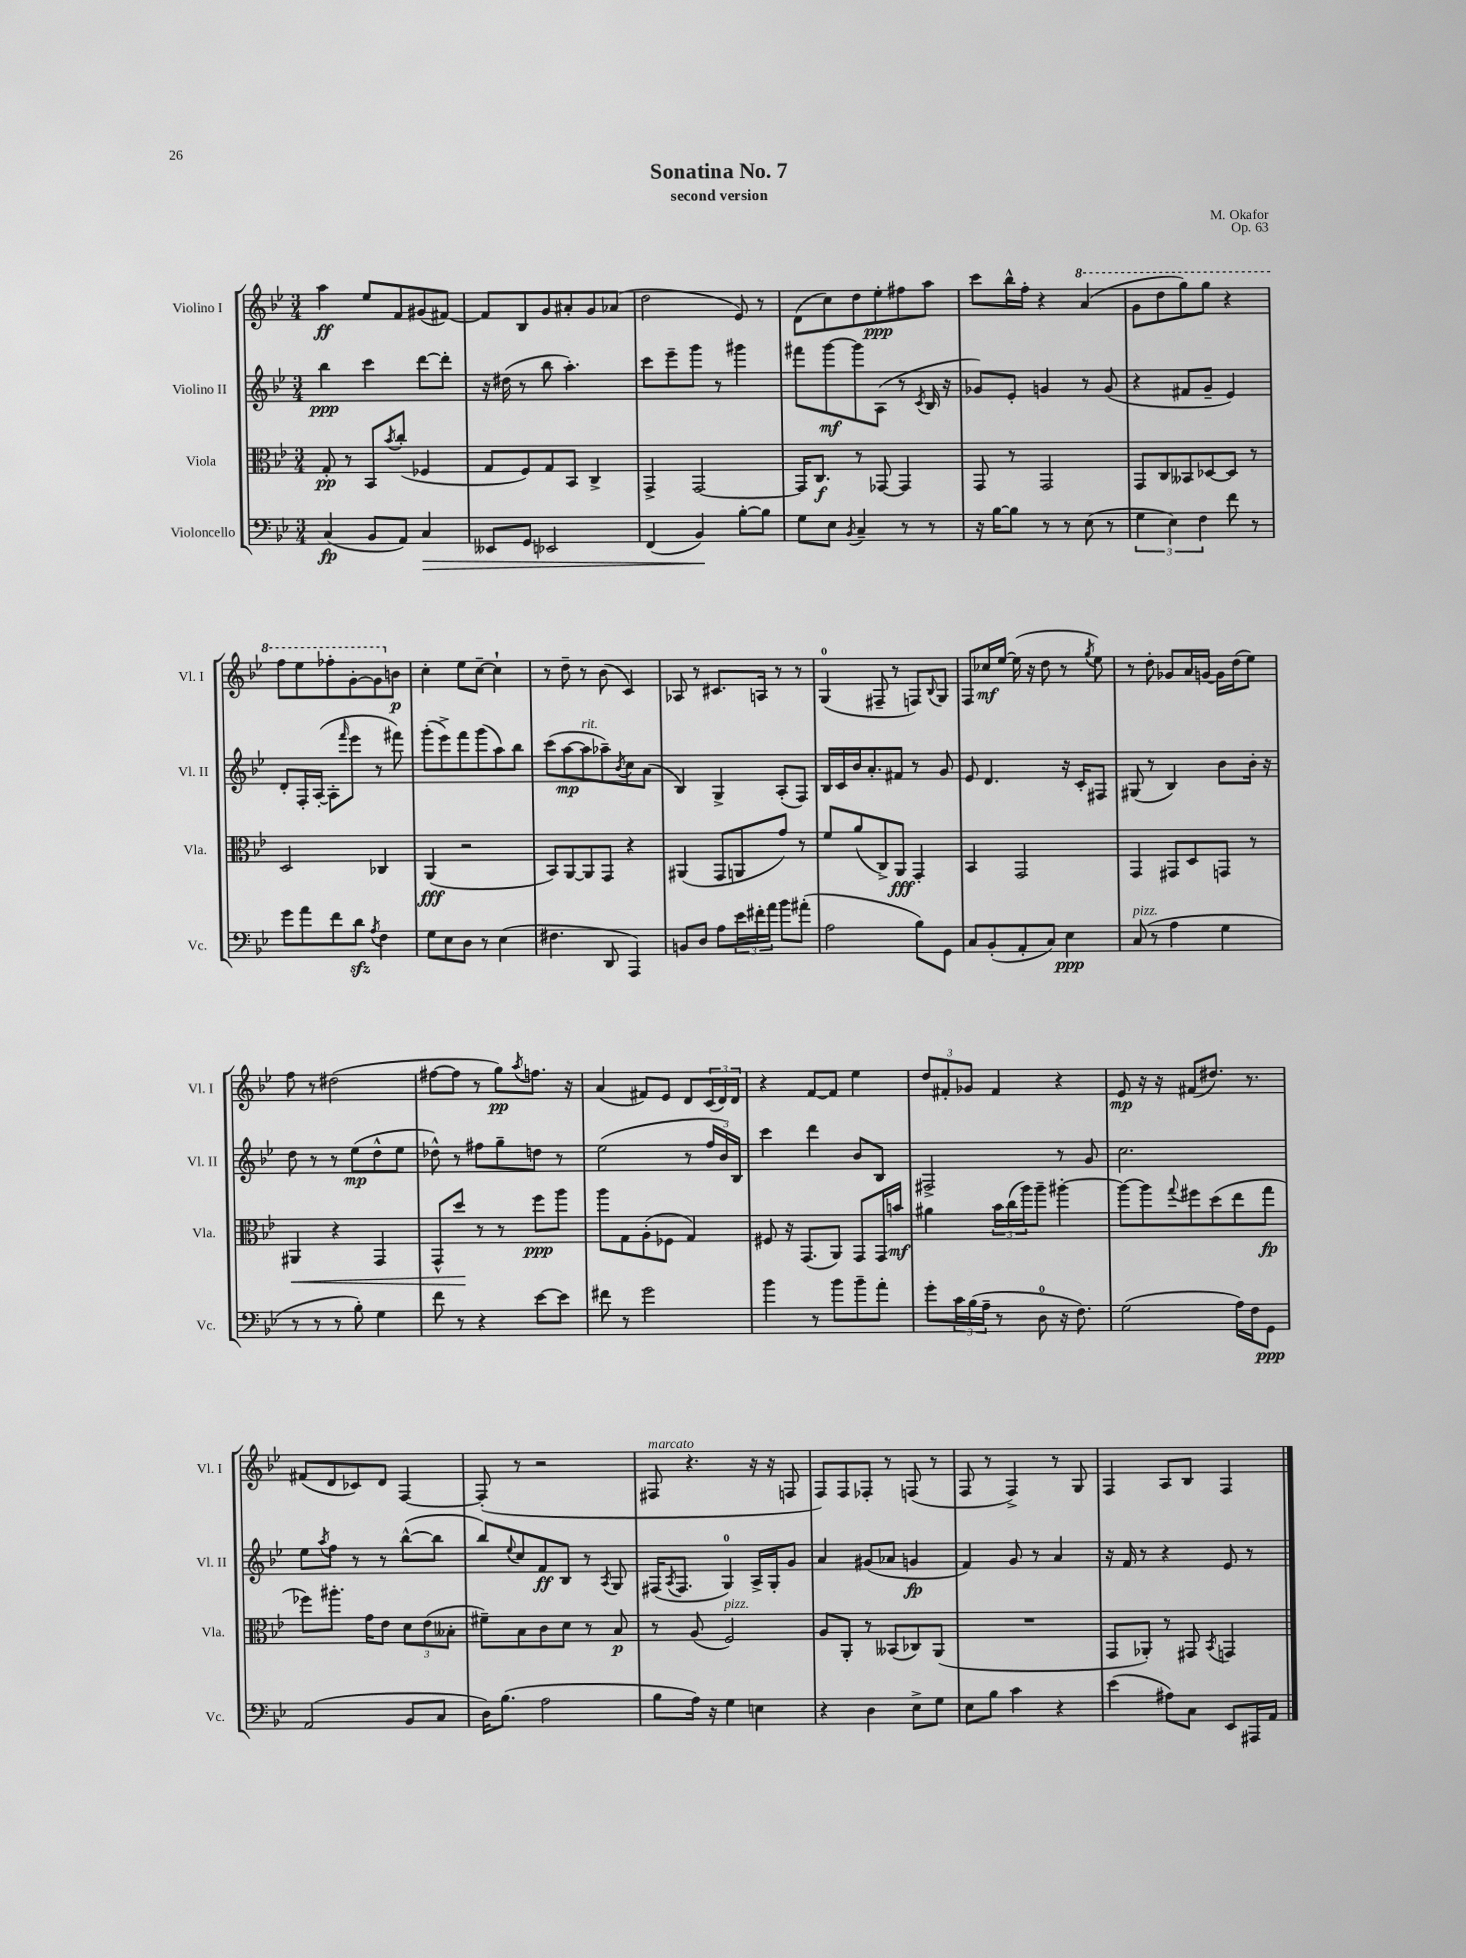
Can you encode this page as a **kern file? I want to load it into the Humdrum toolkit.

**kern	**kern	**kern	**kern
*staff4	*staff3	*staff2	*staff1
*clefF4	*clefC3	*clefG2	*clefG2
*k[b-e-]	*k[b-e-]	*k[b-e-]	*k[b-e-]
*M3/4	*M3/4	*M3/4	*M3/4
(4C	8G'	4bb-	4aa
.	8r	.	.
8BB-	8BB-	4ccc	8ee-
.	8qb-	.	.
8AA)	(8cc'	.	8f
4C	4F-	[8ddd	(8g#
.	.	8ddd']	[8f#)
=	=	=	=
8EE--	8G	16r	8f#]
.	.	(16dd#	.
8GG	8F)	8r	8B-
2EE-	8G	8bb-	8g
.	8BB-	4.aa')	8a#'
.	4C^	.	8g
.	.	.	(8a-
=	=	=	=
(4FF	4GG^	8ccc	2dd
.	.	8eee-~	.
4BB-)	[2GG	8ggg	.
.	.	8r	.
[8B-'	.	4ggg#	8e-)
8B-]	.	.	8r
=	=	=	=
8G	16GG]	8fff#	(8d
.	8.C	.	.
8E-	.	[8ggg	8cc)
8qBB-	.	.	.
4C~	8r	8ggg]	8dd
.	[8GG-	(8A	8ee-'
8r	4GG-]	8r	8ff#
.	.	8qc	.
8r	.	16B-	8aa
.	.	16r	.
=	=	=	=
16r	8GG	8g-)	8ccc
[16B-	.	.	.
8B-]	8r	8e-'	16bb-^^
.	.	.	16ff'
8r	2GG	4g	4r
8r	.	.	.
(8E-	.	8r	(4aa
8r	.	(8g	.
=	=	=	=
6G	8GG	4r	8gg
.	8C	.	8ddd
6E-)	.	.	.
.	8BB--	8f#	8ggg)
6F	.	.	.
.	[8D-	8g~	8ggg
8f	8D-]	4e-)	4r
8r	8r	.	.
=	=	=	=
8g	2D	8d'	8fff
8a	.	16F'	8eee-
.	.	([16A'	.
8f	.	8A']	8fff-'
.	.	16qqfff	.
8d	.	8eee-	[8gg'
8qA	.	.	.
4F	4C-	8r	8gg]
.	.	8fff#)	8b
=	=	=	=
8G	(4AA	(8ggg'	4cc'
8E-	.	8eee-^)	.
8D	2r	8fff	8ee-
8r	.	(8ggg	[8cc~
(4E-	.	8aa)	4cc`]
.	.	8bb-	.
=	=	=	=
4.F#	8BB-)	(8ccc	8r
.	[8AA	[8aa	8dd~
.	8AA]	8aa]	8r
8DD	8GG	8aa-~)	(8b-
.	.	8qb-	.
4AAA)	4r	8cc	4c)
.	.	(8a	.
=	=	=	=
8BB	(4AA#	4B-)	8A-
8D	.	.	8r
8A	8GG	4G^	8.c#
24e-	8AA	.	.
24f#'	.	.	.
.	.	.	16A
24a	.	.	.
8b-	8g)	(8A'	8r
(8a#'	8r	8F)	8r
=	=	=	=
2A	8f	16B-	(4G
.	.	16c	.
.	(8a	16b-	.
.	.	8.a'	.
.	8C^)	.	8F#~
.	8AA	8f#	8r
8B-)	4GG'	8r	8F)
.	.	.	8qqB-
8GG	.	8g	8G
=	=	=	=
8C	4BB-	8e-	8F
(8BB-'	.	4.d	16cc-
.	.	.	[16ee-
8AA'	2GG	.	(16ee-]
.	.	.	16r
8C)	.	.	8dd
4E-	.	16r	8r
.	.	16c'	.
.	.	.	8qgg
.	.	8F#	8ee-)
=	=	=	=
(8C	4GG	(8G#	8r
8r	.	8r	8dd'
4A	8GG#	4B-)	8g-
.	8D	.	16a
.	.	.	[16g
4G	8GG	8b-	16g]
.	.	.	(16dd
.	8r	16b-'	8ee-)
.	.	16r	.
=	=	=	=
8r	4AA#	8dd	8ff
8r	.	8r	8r
8r	4r	8r	(2dd#
8B-')	.	(8ee-	.
4G	4GG	8dd^^	.
.	.	8ee-	.
=	=	=	=
8f	8GG^^	8dd-^^)	[8ff#
8r	8dd	8r	8ff#]
4r	8r	8ff#	8r
.	8r	8gg~	8gg)
.	.	.	8qaa
[8e-	8ff	8dd	8.ff
8e-]	8aa	8r	.
.	.	.	16r
=	=	=	=
8f#	8aa	(2ee-	(4a
8r	8G	.	.
2g	(8A'	.	8f#)
.	8F-	.	8e-
.	4G)	8r	8d
.	.	24ff	(24c
.	.	24b-)	24d)
.	.	24B-	24d
=	=	=	=
4b-	8F#	4ccc	4r
.	16r	.	.
.	(8.GG	.	.
8r	.	4ddd	[8f
8b-	8AA)	.	8f]
8b-~	8GG	8b-	4ee-
8a'	16GG	8B-	.
.	16b	.	.
=	=	=	=
8g'	4a#	2F#^	12dd
.	.	.	12f#'
24c	.	.	.
(24B-	.	.	12g-
24A~	.	.	.
8r	24b-	.	4f#
.	(24cc	.	.
.	24aa)	.	.
8D	8aa~	.	.
16r	[4aa#'	8r	4r
8.F)	.	.	.
.	.	8g	.
=	=	=	=
(2G	8aa#_	2.cc	8e-
.	8aa#]	.	16r
.	.	.	16r
.	8qqgg	.	.
.	8ff#	.	(8f#
.	(8dd	.	8.dd#)
16A)	8ee-	.	.
16F	.	.	8.r
8GG	8gg	.	.
=	=	=	=
(2AA	8ff-)	8ee-	(8f#
.	.	8qaa	.
.	8.aa#'	8ff	8d
.	.	8r	8c-)
.	16g	.	.
.	8e-	8r	8d
8BB-	12d	([8bb-^^	[4F
.	(12e-	.	.
8C	.	8bb-]	.
.	12B--'	.	.
=	=	=	=
16D)	8f#~)	8bb-)	(8F']
(8.B-	.	.	.
.	.	8qqee-	.
.	8B-	8cc	8r
2A	8c	8f	2r
.	8d	8B-	.
.	8r	8r	.
.	.	8qA	.
.	8B-	8G	.
=	=	=	=
8B-	8r	(16F#	8F#
.	.	8qA	.
.	.	8.F#	.
16A)	(8A	.	4.r
16r	.	.	.
4G	2F)	4G)	.
4E	.	16A^	16r
.	.	16G'	16r
.	.	8g	8F
=	=	=	=
4r	8A	4a	8F)
.	8AA'	.	8F
4D	8r	(8g#	8F-'
.	(8BB--	8a-	8r
8E-^	8C-)	4g	(8F
8G	(8AA	.	8r
=	=	=	=
8E-	2.r	4f)	8F
8B-	.	.	8r
4c	.	8g	4F^)
.	.	8r	.
4r	.	4a	8r
.	.	.	8G
=	=	=	=
(4e-	8GG	16r	4F
.	.	16f	.
.	8AA-')	8r	.
8A#)	8r	4r	8A
8C	8GG#	.	8B-
.	8qBB-	.	.
8EE-	4GG	8e-	4F
16AAA#	.	8r	.
16AA	.	.	.
==	==	==	==
*-	*-	*-	*-
